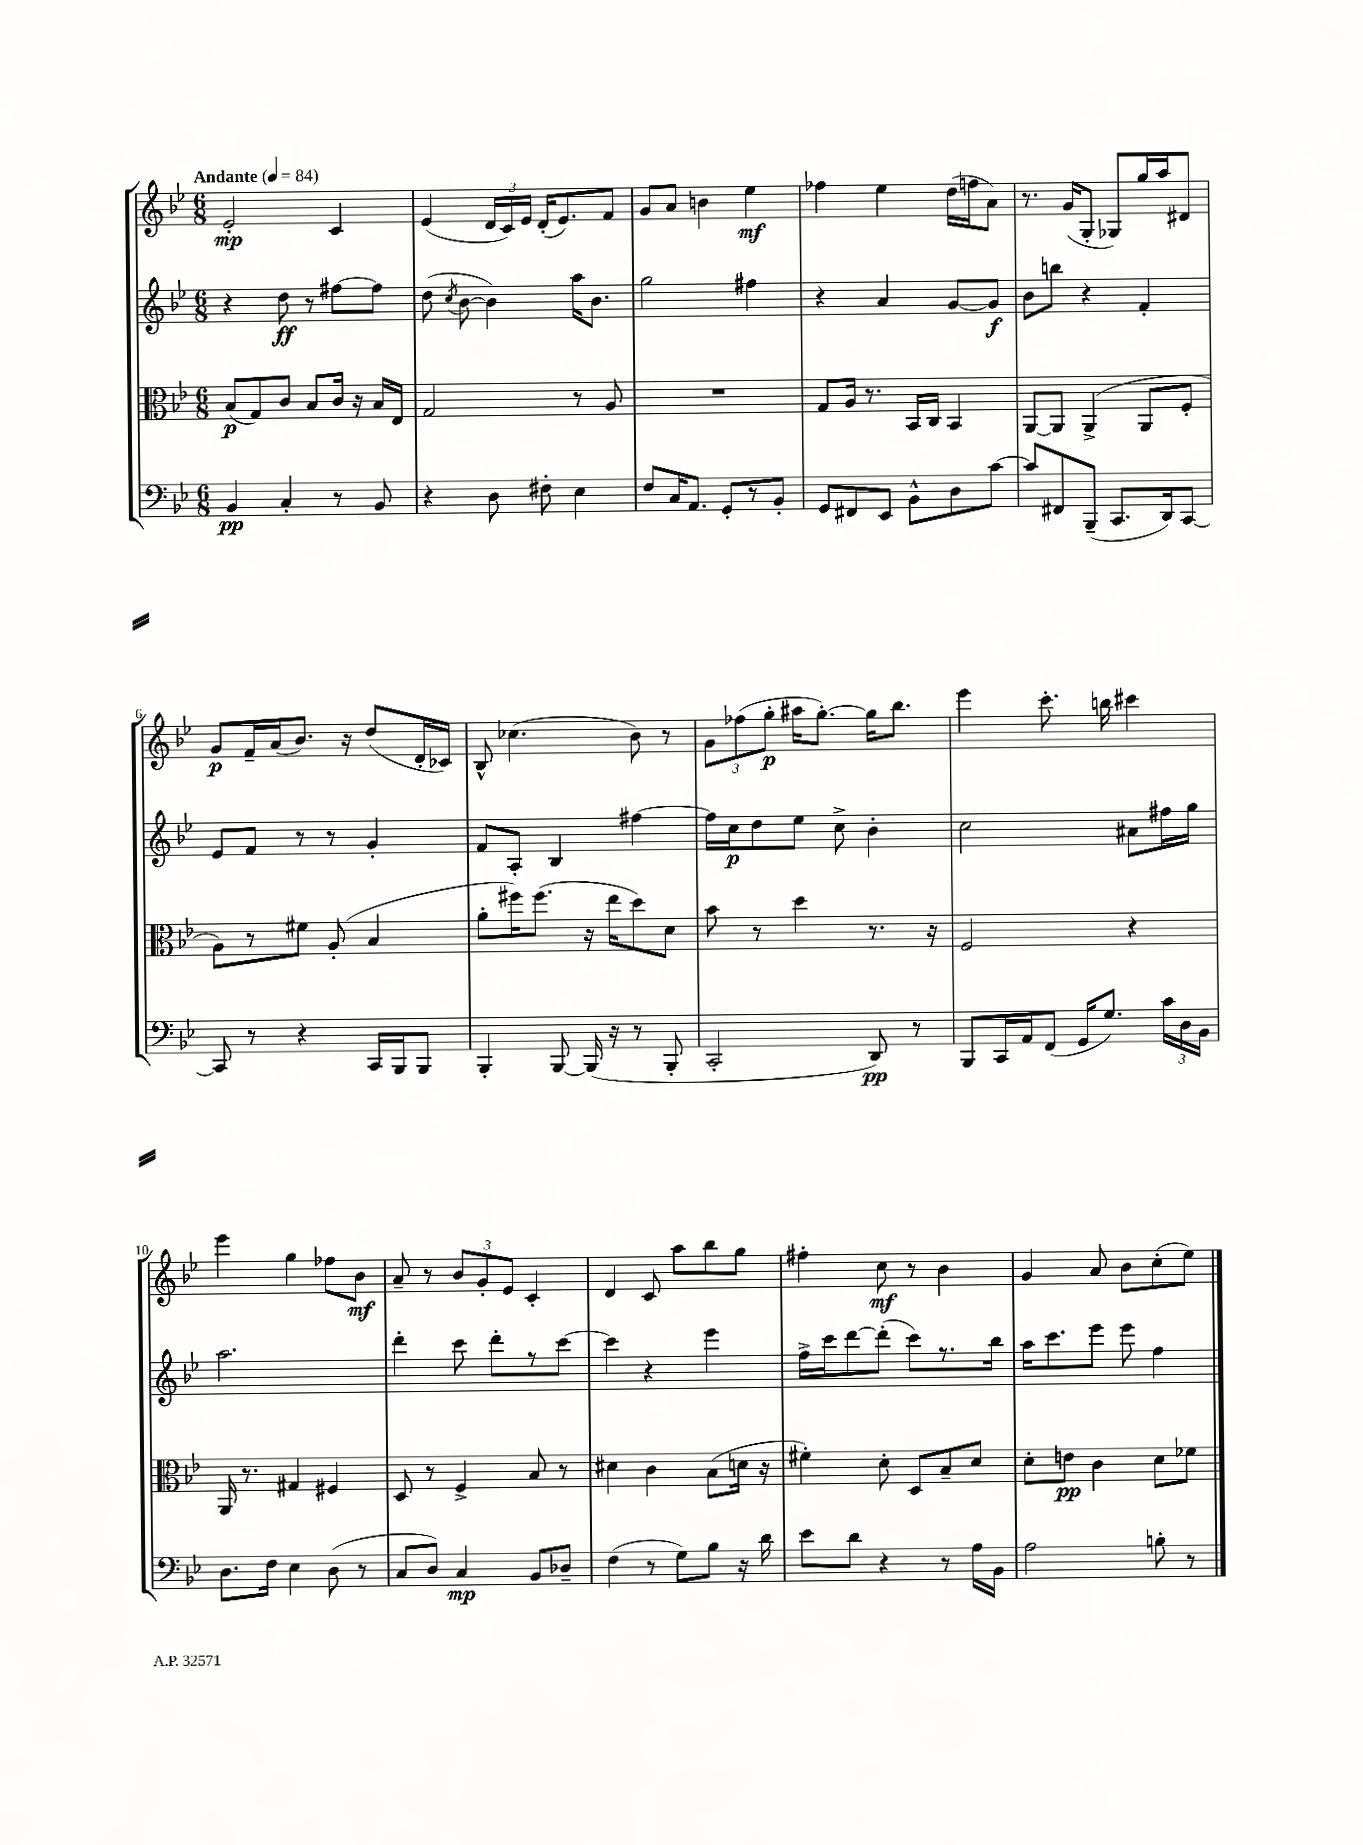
<<
\new StaffGroup <<
\new Staff = "s0" {
    \clef treble \key bes \major \numericTimeSignature \time 6/8 \tempo "Andante" 4 = 84
    \autoBeamOff ees'2-.\mp c'4 |
    ees'4( \tuplet 3/2 { d'16[ c'16) ees'16] } d'16[-.( ees'8.) f'8] |
    g'8[ a'8] b'4 ees''4\mf |
    fes''4 ees''4 d''16[( f''16 a'8]) |
    r8. g'16[( g8]-. ges8[) g''16 a''16 dis'8] |
    g'8[\p f'16-- a'16( bes'8.]) r16 d''8[( d'16-. ces'16]) |
    bes8-^ ces''4.( bes'8) r8 |
    \tuplet 3/2 { g'8[ fes''8( g''8]-.\p } ais''16[ g''8.]~-.) g''16[ bes''8.] |
    ees'''4 c'''8.-. b''16 cis'''4 |
    ees'''4 g''4 fes''8[ bes'8]\mf |
    a'8-- r8 \tuplet 3/2 { bes'8[ g'8-. ees'8] } c'4-. |
    d'4 c'8 a''8[ bes''8 g''8] |
    fis''4-. c''8\mf r8 bes'4 |
    g'4 a'8 bes'8[ c''8-.( ees''8]) \bar "|." |
}
\new Staff = "s1" {
    \clef treble \key bes \major \numericTimeSignature \time 6/8
    \autoBeamOff r4 d''8\ff r8 fis''8[~ fis''8] |
    d''8( \acciaccatura { c''8 } bes'8~ bes'4) a''16[ bes'8.] |
    g''2 fis''4 |
    r4 a'4 g'8[~ g'8]\f |
    bes'8[ b''8] r4 f'4-. |
    ees'8[ f'8] r8 r8 g'4-. |
    f'8[ a8]-. bes4 fis''4~ |
    fis''16[ c''16\p d''8 ees''8] c''8-> bes'4-. |
    c''2 ais'8[ fis''16 g''16] |
    a''2. |
    d'''4-. c'''8 d'''8[-. r8 c'''8]~ |
    c'''4 r4 ees'''4 |
    f''16[-> c'''16 d'''8~ d'''8]-.( c'''8[) r8. bes''16] |
    a''16[ c'''8. ees'''8] ees'''8 f''4 \bar "|." |
}
\new Staff = "s2" {
    \clef alto \key bes \major \numericTimeSignature \time 6/8
    \autoBeamOff bes8[\p( g8) c'8] bes8[ c'16] r16 bes16[ ees16] |
    g2 r8 a8 |
    R2. |
    g8[ a16] r8. bes,16[ c16] bes,4 |
    a,8[~ a,8] a,4->( a,8[ f8]-. |
    a8[) r8 fis'8] a8-.( bes4 |
    a'8[-. fis''16) fis''8.]( r16 ees''16[ d''8) d'8] |
    bes'8 r8 d''4 r8. r16 |
    f2 r4 |
    a,16 r8. gis4 fis4 |
    d8 r8 f4-> bes8 r8 |
    dis'4 c'4 bes8[( d'16] r16 |
    fis'4-.) d'8-. d8[ bes8-- d'8] |
    d'8[-. e'8]\pp c'4 d'8[ fes'8] \bar "|." |
}
\new Staff = "s3" {
    \clef bass \key bes \major \numericTimeSignature \time 6/8
    \autoBeamOff bes,4\pp c4-. r8 bes,8 |
    r4 d8 fis8-. ees4 |
    f8[ c16 a,8.] g,8[-. r8 bes,8]-. |
    g,8[ fis,8 ees,8] bes,8[-^ d8 c'8]~ |
    c'8[ fis,8 bes,,8]--( c,8.[ d,16) c,8]~ |
    c,8 r8 r4 c,16[ bes,,16 bes,,8] |
    bes,,4-. bes,,8~ bes,,16( r16 r8 bes,,8-. |
    c,2-. d,8\pp) r8 |
    bes,,8[ c,16 a,16 f,8]( g,16[ g8.]) \tuplet 3/2 { c'16[ d16 bes,16] } |
    d8.[ f16] ees4 d8( r8 |
    c8[ d8]) c4\mp bes,8[ des8]-- |
    f4( r8 g8[) bes8] r16 d'16 |
    ees'8[ d'8] r4 r8 a16[ bes,16] |
    a2 b8-. r8 \bar "|." |
}
>>
>>
